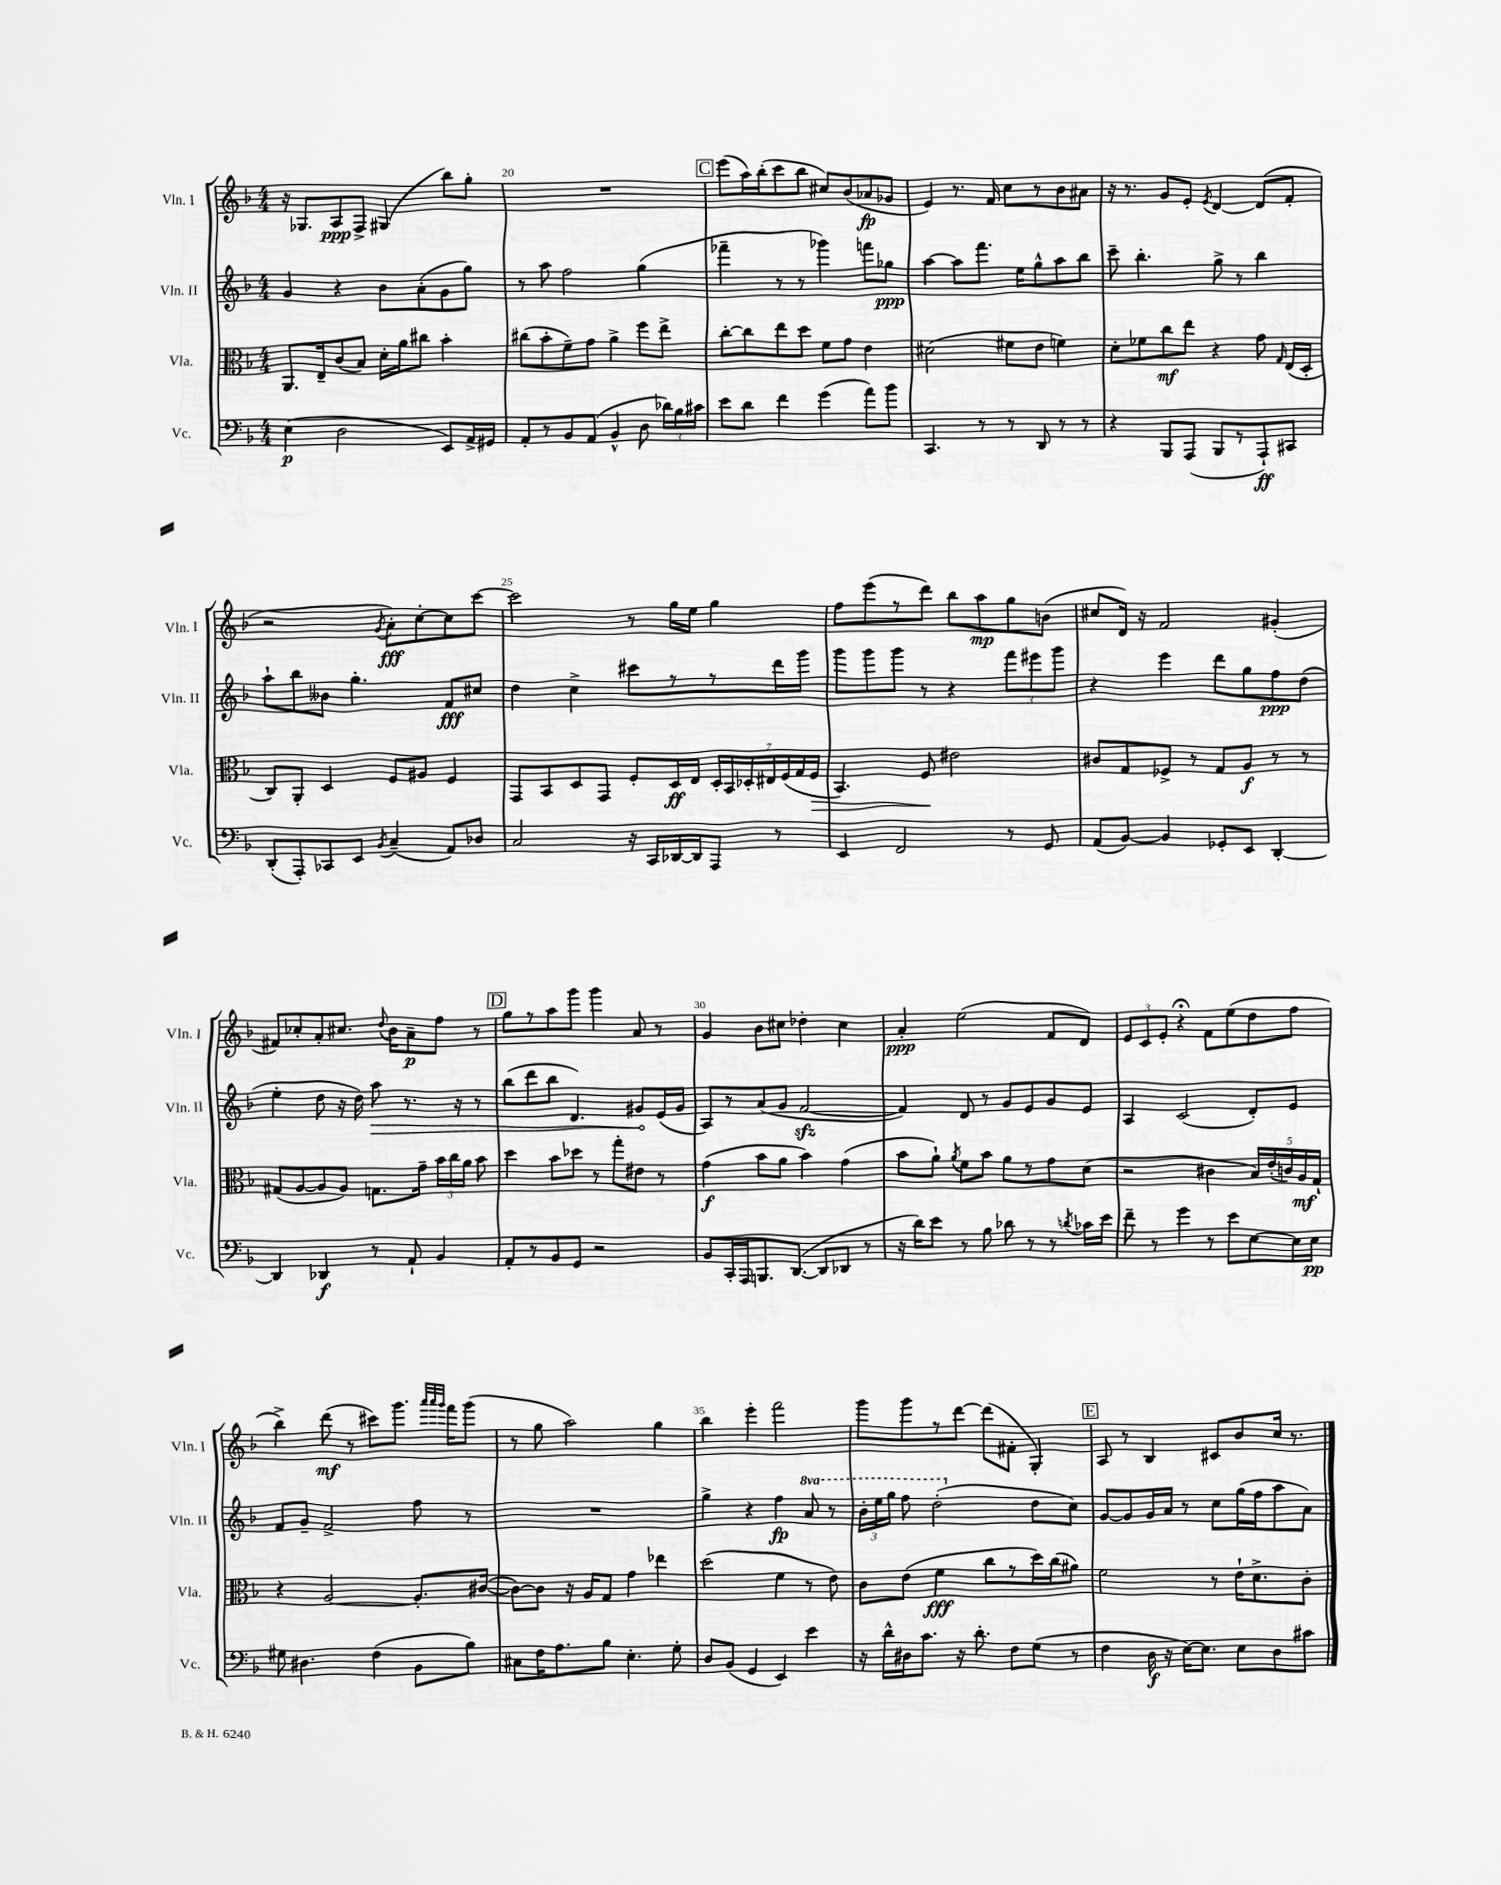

**kern	**kern	**kern	**kern
*staff4	*staff3	*staff2	*staff1
*clefF4	*clefC3	*clefG2	*clefG2
*k[b-]	*k[b-]	*k[b-]	*k[b-]
*M4/4	*M4/4	*M4/4	*M4/4
(4E	8.AA	4g	16r
.	.	.	8.G-
.	16E~	.	.
2D	(8c	4r	8A
.	8B-)	.	8F^
.	16d'	8b-	(4G#
.	16a	.	.
.	8cc#	(8a'	.
8EE)	4b-'	8g	8bb-)
16AA^	.	8gg)	8gg'
16GG#	.	.	.
=	=	=	=
8AA'	(8cc#	8r	1r
8r	8b-'	8aa	.
8BB-	8f~)	2ff	.
(8AA	8g	.	.
4BB-^^	4a^	.	.
8D	8ff	(4gg	.
24d-)	8ee^	.	.
24B-	.	.	.
24c#	.	.	.
=	=	=	=
8e	[8cc'	4fff-~	(8eee
8d	8cc]	.	16aa)
.	.	.	(16bb-'
4f	8ee	8r	8ccc
.	8dd	8r	8bb-
(4g	8f	4ggg-)	8cc#)
.	8g	.	(8b-
8a)	4e	8fff	8a-
8b-	.	8gg-	8g-
=	=	=	=
4.CC	(2d#	[4aa	4e)
.	.	8aa]	8.r
8r	.	8.fff	.
.	.	.	16f
8r	8f#	.	8cc
.	.	16ee	.
8DD	8e	8gg^^	8r
8r	4f)	8aa	8b-
8r	.	8bb-	8a#
=	=	=	=
4r	8d'	8ccc~	16r
.	.	.	8.r
.	8f-	4.bb-'	.
8BBB-	8cc	.	8g
(8AAA	8ee	.	8e'
.	.	.	8qe
8BBB-	4r	8gg^	[4d
8r	.	8r	.
8AAA`)	8g	4bb-	(8d]
.	16qqG	.	.
8CC#	(16E	.	8f'
.	16D'	.	.
=	=	=	=
(8DD'	8C)	8aa`	2r
8AAA')	8AA'	8bb-	.
8CC-	4D	8b--	.
8EE	.	4.gg'	.
8qBB-	.	.	8qg
(4C~	8F	.	8a')
.	8A#	.	[8cc'
8AA)	4F	8f	8cc]
8D-	.	8cc#	[8ccc
=	=	=	=
2C	8GG	4dd	2ccc]
.	8BB-	.	.
.	8D	4cc^	.
.	8GG	.	.
16r	8F'	8ccc#	8r
16CC	.	.	.
[16DD-	16D	8r	16gg
16DD-]	16E	.	16ee
8AAA	28D'	8r	4gg
.	28BB-	.	.
.	28D-'	.	.
.	28E#	.	.
8r	.	16ddd	.
.	(28F	.	.
.	28G	.	.
.	.	16ggg	.
.	28F	.	.
=	=	=	=
4EE	4.BB-)	8ggg	8ff
.	.	8ggg	(8eee
2FF	.	8ggg	8r
.	8F	8r	8ddd)
.	2e#	4r	8bb-
.	.	.	8aa
8r	.	12fff	8gg
.	.	12eee#	.
8GG	.	.	(8b
.	.	12ggg	.
=	=	=	=
(8AA	8c#	4r	8cc#
[8BB-)	8G	.	16d)
.	.	.	16r
4BB-]	8F-^	4eee	2f
.	8r	.	.
8GG-'	8G	8ddd	.
8EE	8A	8gg	.
[4DD'	8r	8ff	(4g#'
.	8r	(8dd	.
=	=	=	=
4DD]	(8G#	4ee'	8f#)
.	[8A	.	8cc-'
4DD-	8A]	8dd	8a'
.	8A)	16r	8.cc#
.	.	16dd)	.
8r	8.G	8aa	.
.	.	.	8qqdd
.	.	.	16b-
8AA`	.	8.r	8a~
.	16g~	.	.
4BB-	24b-	.	8ff
.	24cc	.	.
.	.	16r	.
.	24a	.	.
.	8b-	8r	8r
=	=	=	=
8AA'	4dd	(8bb-	8gg
8r	.	8ddd	8r
8BB-	8b-	8bb-	8aa
8GG	8dd-	4.d)	8ggg
2r	8r	.	4ggg
.	8gg'	.	.
.	8e#	8g#	8a
.	8r	(16e	8r
.	.	16g#	.
=	=	=	=
8BB-	(4g	8A)	4g
16CC'	.	8r	.
16AAA	.	.	.
8.BBB	8b-	(8a	8b-
.	8a	8g	8cc#
([8.DD	.	.	.
.	4b-)	[2f	4dd-'
8DD]	.	.	.
8DD-	(4g	.	4cc#
8r	.	.	.
=	=	=	=
16r	8b-	4f])	4a'
16d)	.	.	.
8e	8a`)	.	.
.	8qa	.	.
8r	8f	8d	(2ee
8B-	8b-	8r	.
8d-	8a	8g	.
8r	8r	8e	.
8r	8g	8g	8f
8qd	.	.	.
16c-	(8d	8e	8d)
16e	.	.	.
=	=	=	=
8f~	2r	4A	12e
.	.	.	12c
8r	.	.	.
.	.	.	12e'
4g	.	(2c	4r;
8r	4c#	.	8f
8e	.	.	(8ee
[8E	20B-)	8d')	8dd
.	(20e'	.	.
.	20c)	.	.
16E]	.	8e	8ff
.	20A	.	.
16E	.	.	.
.	20G`	.	.
=	=	=	=
8G#	4r	8f	4bb-^)
4.D#	.	8g~	.
.	[2A	2f^	(8ddd
.	.	.	8r
(4F	.	.	8ccc#)
.	.	.	8.ggg
8BB-	8.A']	8ff	.
.	.	.	32qqaaa
.	.	.	32qqaaa
.	.	.	32qqggg
.	.	.	16fff
8B-)	.	8r	(8ggg
.	([16c#	.	.
=	=	=	=
8C#	8c#_)	1r	8r
16F	8c#]	.	8gg
8.A	.	.	.
.	16r	.	2aa)
.	16A	.	.
8B-	8G	.	.
4.E'	4g	.	.
.	4ee-	.	4gg
8G'	.	.	.
=	=	=	=
8D	(2dd	4gg^	4bb-
(8BB-	.	.	.
4GG	.	4r	4eee'
4EE)	4f	4ff	2fff
4e	8r	8aa	.
.	8e)	8r	.
=	=	=	=
16r	8c	24bb-'	8ggg
.	.	24eee	.
16d^^	.	.	.
.	.	24ggg	.
16D#	(8e	8fff	8ggg
8.c	.	.	.
.	4f	(2ddd'	8r
16r	.	.	[8ddd
8.d'	.	.	.
.	8cc	.	(8ddd]
8F	8r	.	8f#'
(8G	16dd)	8dd	4G')
.	(16cc	.	.
8r	8a#)	8cc)	.
=	=	=	=
4F	2f	[8g	8A
.	.	8g]	8r
16D	.	16g	4B-
16r	.	16a	.
[16E)	.	8r	.
8.E]	.	.	.
.	8r	8cc	8c#
8E	16e`	(16gg	8b-
.	8.d^	16ff	.
8D	.	8aa	16cc
.	.	.	8.r
8c#	8c'	8a)	.
==	==	==	==
*-	*-	*-	*-
